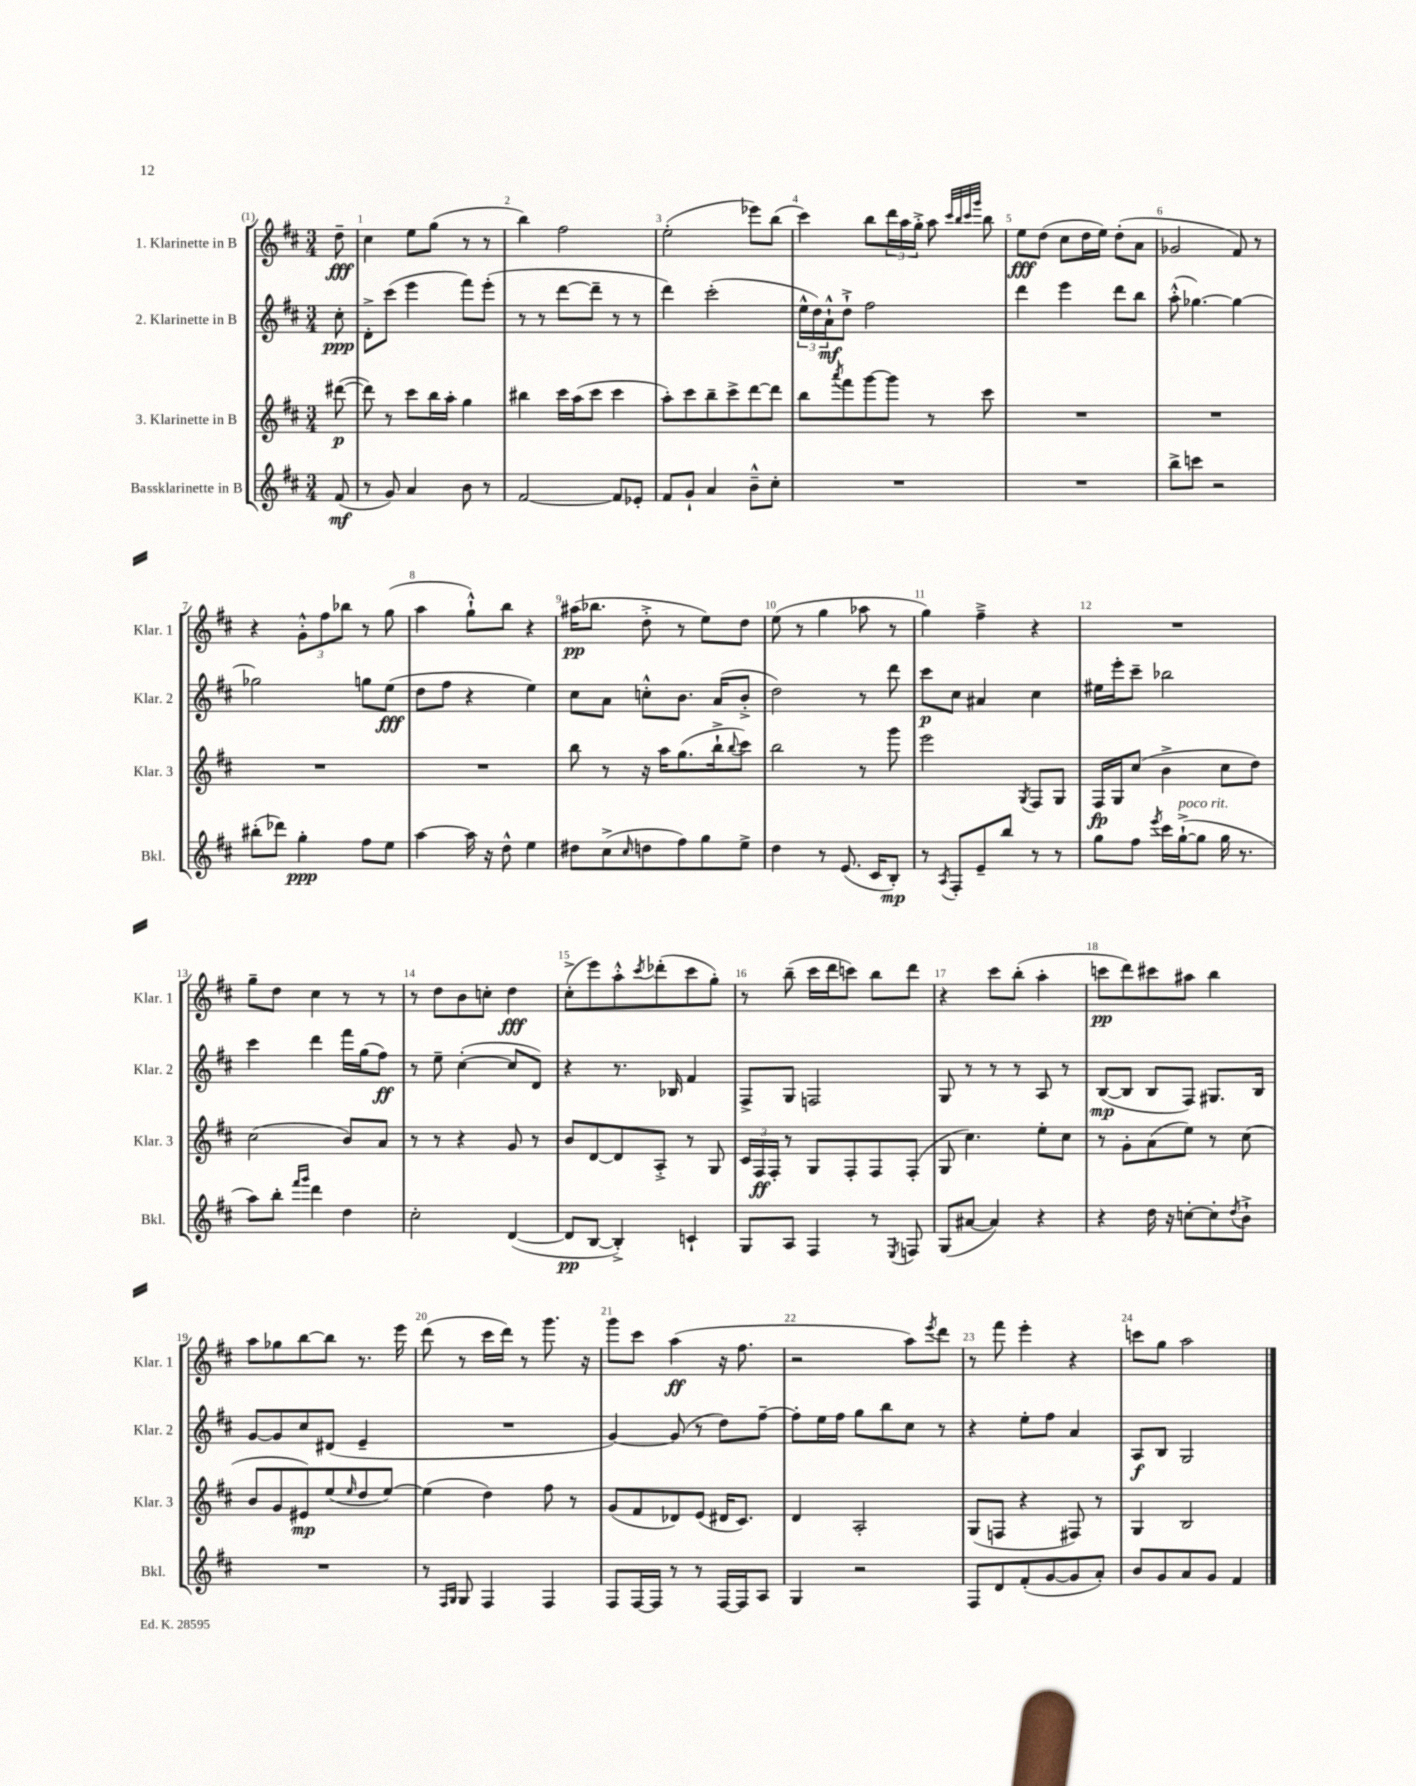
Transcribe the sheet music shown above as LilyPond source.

<<
\new StaffGroup <<
\new Staff = "s0" \with { instrumentName = "1. Klarinette in B" shortInstrumentName = "Klar. 1" } {
    \clef treble \key d \major \numericTimeSignature \time 3/4 \partial 8
    d''8--\fff |
    cis''4 e''8 g''8( r8 r8 |
    b''4) fis''2 |
    e''2-.( ees'''8) b''8( |
    cis'''4) b''8 \tuplet 3/2 { d'''16 a''16 g''16-.-> } a''8 \grace { cis'''32 b''32 cis'''32 g'''32 } b''8 |
    e''8\fff d''8( cis''8 d''16 e''16) d''8-.( a'8 |
    ges'2 fis'8) r8 |
    r4 \tuplet 3/2 { g'8-.-^ fis''8 bes''8 } r8 g''8( |
    a''4 g''8-!-^) b''8 r4 |
    ais''16\pp( bes''8. d''8-.-> r8 e''8) d''8 |
    e''8( r8 g''4 aes''8 r8 |
    g''4) fis''4---> r4 |
    R2. |
    g''8-- d''8 cis''4 r8 r8 |
    r8 d''8 b'8 c''8-. d''4\fff |
    cis''8-.->( e'''8) a''8-.-^ \acciaccatura { cis'''8 } des'''8-.( cis'''8 g''8-.) |
    r8 b''8--( cis'''16 d'''16 c'''8) b''8 d'''8 |
    r4 cis'''8 b''8-.( a''4-. |
    c'''8\pp d'''8) cis'''8 ais''8 b''4 |
    a''8 ges''8 b''8~ b''8 r8. e'''16 |
    d'''8( r8 cis'''16 d'''16) r8 g'''8. r16 |
    g'''8 cis'''8 a''4\ff( r16 fis''8. |
    r2 a''8) \acciaccatura { e'''8 } d'''8 |
    r8 fis'''8 e'''4-. r4 |
    c'''8 g''8 a''2 \bar "|." |
}
\new Staff = "s1" \with { instrumentName = "2. Klarinette in B" shortInstrumentName = "Klar. 2" } {
    \clef treble \key d \major \numericTimeSignature \time 3/4 \partial 8
    cis''8-.\ppp |
    d'8-.-> cis'''8( e'''4 fis'''8) e'''8-.( |
    r8 r8 d'''8~ d'''8-- r8 r8 |
    d'''4) cis'''2-.( |
    \tuplet 3/2 { e''16-^ d''16) a'16-!-^\mf } d''8-!-> fis''2 |
    d'''4 e'''4 d'''8 b''8 |
    a''8-.-^( ges''4.~) ges''4~ |
    ges''2 g''8 e''8\fff( |
    d''8 fis''8 r4 e''4) |
    cis''8 a'8 c''8-.-^ b'8. a'16( b'8-.-> |
    d''2) r8 d'''8 |
    cis'''8\p cis''8 ais'4 cis''4 |
    eis''16 e'''16-. cis'''8-- bes''2 |
    cis'''4 d'''4 fis'''16 g''16( fis''8\ff) |
    r8 e''8-- cis''4~-.( cis''8 d'8) |
    r4 r8. bes16 fis'4 |
    fis8-> g8 f2 |
    g8 r8 r8 r8 a8 r8 |
    b8~\mp( b8 b8 fis8) gis8. b16 |
    g'8~ g'8 cis''8 dis'8( e'4-- |
    R2. |
    g'4~) g'8( r8 d''8) fis''8~-- |
    fis''8-. e''16 fis''16 g''8 b''8 cis''8 r8 |
    r4 e''8-. fis''8 a'4 |
    a8\f b8 g2 \bar "|." |
}
\new Staff = "s2" \with { instrumentName = "3. Klarinette in B" shortInstrumentName = "Klar. 3" } {
    \clef treble \key d \major \numericTimeSignature \time 3/4 \partial 8
    dis'''8~\p( |
    dis'''8) r8 cis'''8 b''16 a''16-. g''4 |
    bis''4 cis'''16 a''16( cis'''8 cis'''4 |
    a''8-.) cis'''8 b''8-- cis'''8-> d'''8~ d'''8 |
    b''8 \acciaccatura { a'''8 } fis'''8 g'''8~ g'''8 r8 cis'''8 |
    R2. |
    R2. |
    R2. |
    R2. |
    b''8 r8 r16 a''16 g''8.( b''16-!-> \appoggiatura { b''8 } cis'''8) |
    b''2 r8 g'''8 |
    e'''2 \acciaccatura { g8 } fis8 g8 |
    fis16\fp g16 cis''8( b'4-> cis''8 d''8) |
    cis''2( b'8) a'8 |
    r8 r8 r4 g'8 r8 |
    b'8 d'8~ d'8 a8-.-> r8 g8 |
    \tuplet 3/2 { cis'16 fis16\ff fis16-. } r8 g8 fis8-. fis8 fis8-.( |
    g8 cis''4.) e''8-. cis''8 |
    r8 g'8-. a'8( e''8) r8 cis''8( |
    b'8 g'8 eis'8\mp) e''8( \grace { e''16 } d''8 e''8~) |
    e''4( d''4) fis''8 r8 |
    g'8( fis'8 des'8) e'8( dis'16 cis'8.) |
    d'4 a2-. |
    g8( f8 r4 fis8) r8 |
    g4 b2 \bar "|." |
}
\new Staff = "s3" \with { instrumentName = "Bassklarinette in B" shortInstrumentName = "Bkl." } {
    \clef treble \key d \major \numericTimeSignature \time 3/4 \partial 8
    fis'8\mf( |
    r8 g'8) a'4 b'8 r8 |
    fis'2~ fis'8 ees'8-. |
    fis'8 g'8-! a'4 b'8---^ cis''8-. |
    R2. |
    R2. |
    b''8-> c'''8 r2 |
    bis''8-.( des'''8) g''4-.\ppp fis''8 e''8 |
    a''4~ a''16 r16 d''8-^ e''4 |
    dis''8 cis''8->( \grace { cis''16 } d''8 fis''8) g''8 e''8-> |
    d''4 r8 e'8.( cis'16 b8-.\mp) |
    r8 \acciaccatura { a8 } fis8-. e'8-- b''8 r8 r8 |
    g''8 fis''8 \acciaccatura { e'''8 } cis'''16 g''16~-!->^\markup { \italic "poco rit." }( g''8 g''16 r8. |
    a''8) b''8-. \grace { fis'''16 g'''16 } d'''4 d''4 |
    cis''2-. d'4~( |
    d'8\pp b8~ b4-.->) c'4-! |
    g8 a8 fis4 r8 \acciaccatura { e8 } f8 |
    g8( ais'8~ ais'4) r4 |
    r4 d''16 r16 c''8~-. c''8-. \acciaccatura { d''8 } b'8-!-> |
    R2. |
    r8 \grace { fis16 g16 } g8 fis4 fis4 |
    fis8 fis16~ fis16 r8 r8 fis16~ fis16 a8 |
    g4 r2 |
    fis8 d'8 fis'8-.( g'8~ g'8 a'8-.) |
    b'8 g'8 a'8 g'8 fis'4 \bar "|." |
}
>>
>>
\layout { \context { \Score \override BarNumber.break-visibility = ##(#f #t #t) barNumberVisibility = #all-bar-numbers-visible } }
